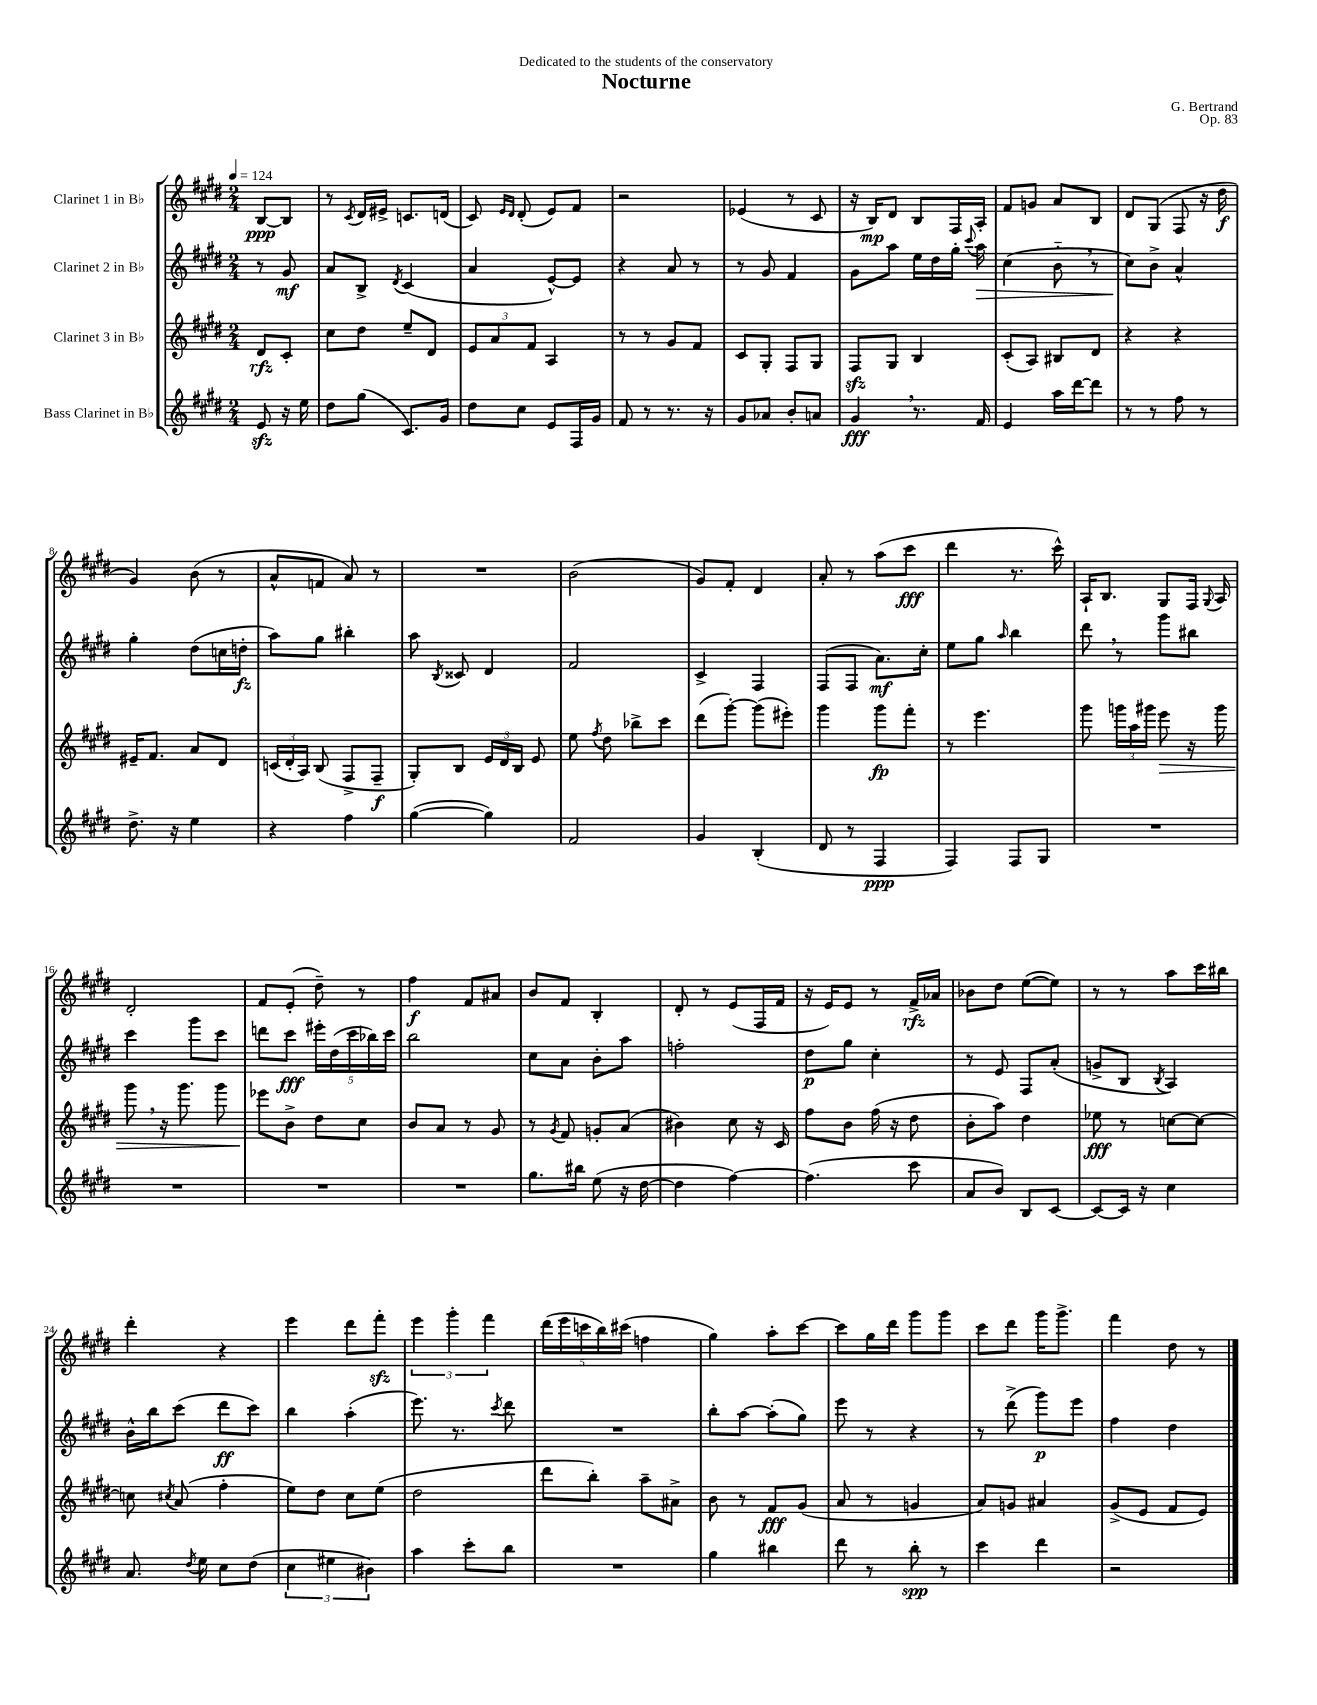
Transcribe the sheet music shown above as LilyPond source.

\header { title = "Nocturne" composer = "G. Bertrand" dedication = "Dedicated to the students of the conservatory" opus = "Op. 83" }
<<
\new StaffGroup <<
\new Staff = "s0" \with { instrumentName = "Clarinet 1 in Bb" } {
    \clef treble \key e \major \numericTimeSignature \time 2/4 \partial 4 \tempo 4 = 124
    \autoBeamOff b8[~\ppp b8] |
    r8 \acciaccatura { cis'8 } dis'16[ eis'16]-> c'8.[ d'16]( |
    cis'8) \grace { e'16[ dis'16] } dis'8-.( e'8[) fis'8] |
    r2 |
    ees'4( r8 cis'8 |
    r16 b16[\mp) dis'8] b8[ fis16 a16]-. |
    fis'8[ g'8] a'8[ b8] |
    dis'8[ gis8]( fis8 r16 dis''16\f |
    gis'4) b'8( r8 |
    a'8[-^ f'8] a'8) r8 |
    R2 |
    b'2( |
    gis'8[) fis'8]-. dis'4 |
    a'8-. r8 a''8[( cis'''8]\fff |
    dis'''4 r8. cis'''16-^) |
    a16[-! b8.] gis8[ fis16] \appoggiatura { gis8 } a16 |
    dis'2-. |
    fis'8[ e'8]-.( dis''8--) r8 |
    fis''4\f fis'8[ ais'8] |
    b'8[ fis'8] b4-. |
    dis'8-. r8 e'8[( fis16 fis'16] |
    r16 e'16[) e'8] r8 fis'16[->\rfz aes'16] |
    bes'8[ dis''8] e''8[~( e''8]) |
    r8 r8 a''8[ cis'''16 bis''16] |
    dis'''4-. r4 |
    e'''4 dis'''8[ fis'''8]-.\sfz |
    \tuplet 3/2 { e'''4 gis'''4-. fis'''4 } |
    \tuplet 5/4 { dis'''16[( e'''16 c'''16 b''16) cis'''16]( } f''4 |
    gis''4) a''8[-. cis'''8]~ |
    cis'''8[ gis''16 dis'''16] gis'''8[ gis'''8] |
    cis'''8[ dis'''8] gis'''16[ gis'''8.]-> |
    fis'''4 dis''8 r8 \bar "|." |
}
\new Staff = "s1" \with { instrumentName = "Clarinet 2 in Bb" } {
    \clef treble \key e \major \numericTimeSignature \time 2/4 \partial 4
    \autoBeamOff r8 gis'8\mf |
    a'8[ b8]-> \acciaccatura { dis'8 } cis'4( |
    a'4 e'8[~-^) e'8] |
    r4 a'8 r8 |
    r8 gis'8 fis'4 |
    gis'8[ a''8] e''16[ dis''16 gis''16]-. \appoggiatura { cis'''8 } a''16\> |
    cis''4( b'8-_ \breathe r8 |
    cis''8[\!) b'8]-> a'4-^ |
    gis''4-. dis''8[( c''16 d''16]-.\fz |
    a''8[) gis''8] bis''4-. |
    a''8 \acciaccatura { b8 } cisis'8 dis'4 |
    fis'2 |
    cis'4-> fis4 |
    fis8[( fis8] a'8.[\mf) cis''16]-. |
    e''8[ gis''8] \grace { a''16 } b''4 |
    dis'''8 \breathe r8 gis'''8[ bis''8] |
    cis'''4 gis'''8[ cis'''8] |
    d'''8[ cis'''8]\fff \tuplet 5/4 { eis'''16[-. dis''16( cis'''16 bes''16) cis'''16] } |
    b''2 |
    cis''8[ a'8] b'8[-. a''8] |
    f''2-. |
    dis''8[\p gis''8] cis''4-. |
    r8 e'8 fis8[ a'8]-.( |
    g'8[-> b8] \acciaccatura { b8 } a4) |
    b'16[-^ b''16 cis'''8]( dis'''8[\ff cis'''8]) |
    b''4 a''4-.( |
    e'''8.) r8. \acciaccatura { cis'''8 } dis'''8 |
    R2 |
    b''8[-. a''8]~ a''8[-.( gis''8]) |
    e'''8 r8 r4 |
    r8 dis'''8->( gis'''8[\p) e'''8] |
    fis''4 dis''4 \bar "|." |
}
\new Staff = "s2" \with { instrumentName = "Clarinet 3 in Bb" } {
    \clef treble \key e \major \numericTimeSignature \time 2/4 \partial 4
    \autoBeamOff dis'8[\rfz cis'8]-. |
    cis''8[ dis''8] e''8[-- dis'8] |
    \tuplet 3/2 { e'8[ a'8 fis'8] } a4 |
    r8 r8 gis'8[ fis'8] |
    cis'8[ gis8]-. fis8[ gis8] |
    fis8[\sfz gis8] b4 |
    cis'8[-.( a8]) bis8[ dis'8] |
    r4 r4 |
    eis'16[-- fis'8.] a'8[ dis'8] |
    \tuplet 3/2 { c'16[( dis'16-. a16]) } b8( fis8[-> fis8]--\f |
    gis8[-.) b8] \tuplet 3/2 { e'16[ dis'16 b16] } e'8 |
    e''8 \acciaccatura { fis''8 } dis''8 bes''8[-> cis'''8] |
    dis'''8[( gis'''8]~-.) gis'''8[( eis'''8]-.) |
    gis'''4 gis'''8[\fp fis'''8]-. |
    r8 e'''4. |
    gis'''8 \tuplet 3/2 { g'''16[ a''16 gis'''16] } e'''8\> r16 gis'''16 |
    gis'''8 \breathe r16 gis'''8. gis'''8 |
    ees'''8[\! b'8]-> dis''8[ cis''8] |
    b'8[ a'8] r8 gis'8 |
    r8 \acciaccatura { gis'8 } fis'8 g'8[-. a'8]( |
    bis'4) cis''8 r16 cis'16 |
    fis''8[ b'8] fis''16( r16 dis''8 |
    b'8[-. a''8]) dis''4 |
    ees''8\fff r8 c''8[~ c''8]~ |
    c''8 \acciaccatura { cis''8 } a'8( fis''4-. |
    e''8[) dis''8] cis''8[ e''8]( |
    dis''2 |
    dis'''8[ b''8]-.) a''8[-- ais'8]-> |
    b'8 r8 fis'8[\fff gis'8]( |
    a'8 r8 g'4 |
    a'8[) g'8] ais'4 |
    gis'8[->( e'8] fis'8[ e'8]) \bar "|." |
}
\new Staff = "s3" \with { instrumentName = "Bass Clarinet in Bb" } {
    \clef treble \key e \major \numericTimeSignature \time 2/4 \partial 4
    \autoBeamOff e'8\sfz r16 e''16 |
    dis''8[ gis''8]( cis'8.[) gis'16] |
    dis''8[ cis''8] e'8[ fis16 gis'16] |
    fis'8 r8 r8. r16 |
    gis'8[ aes'8] b'8[-. a'8] |
    gis'4\fff \breathe r8. fis'16 |
    e'4 a''16[ dis'''16~ dis'''8] |
    r8 r8 fis''8 r8 |
    dis''8.-> r16 e''4 |
    r4 fis''4 |
    gis''4~( gis''4) |
    fis'2 |
    gis'4 b4-.( |
    dis'8 r8 fis4\ppp |
    fis4) fis8[ gis8] |
    R2 |
    R2 |
    R2 |
    R2 |
    gis''8.[ bis''16] e''8( r16 dis''16~ |
    dis''4 fis''4~) |
    fis''4.( cis'''8 |
    a'8[ b'8]) b8[ cis'8]~ |
    cis'8[~ cis'16] r16 cis''4 |
    a'8. \acciaccatura { dis''8 } e''16 cis''8[ dis''8]( |
    \tuplet 3/2 { cis''4 eis''4 bis'4) } |
    a''4 cis'''8[-. b''8] |
    R2 |
    gis''4 bis''4 |
    dis'''8 r8 b''8-.\spp r8 |
    cis'''4 dis'''4 |
    r2 \bar "|." |
}
>>
>>
